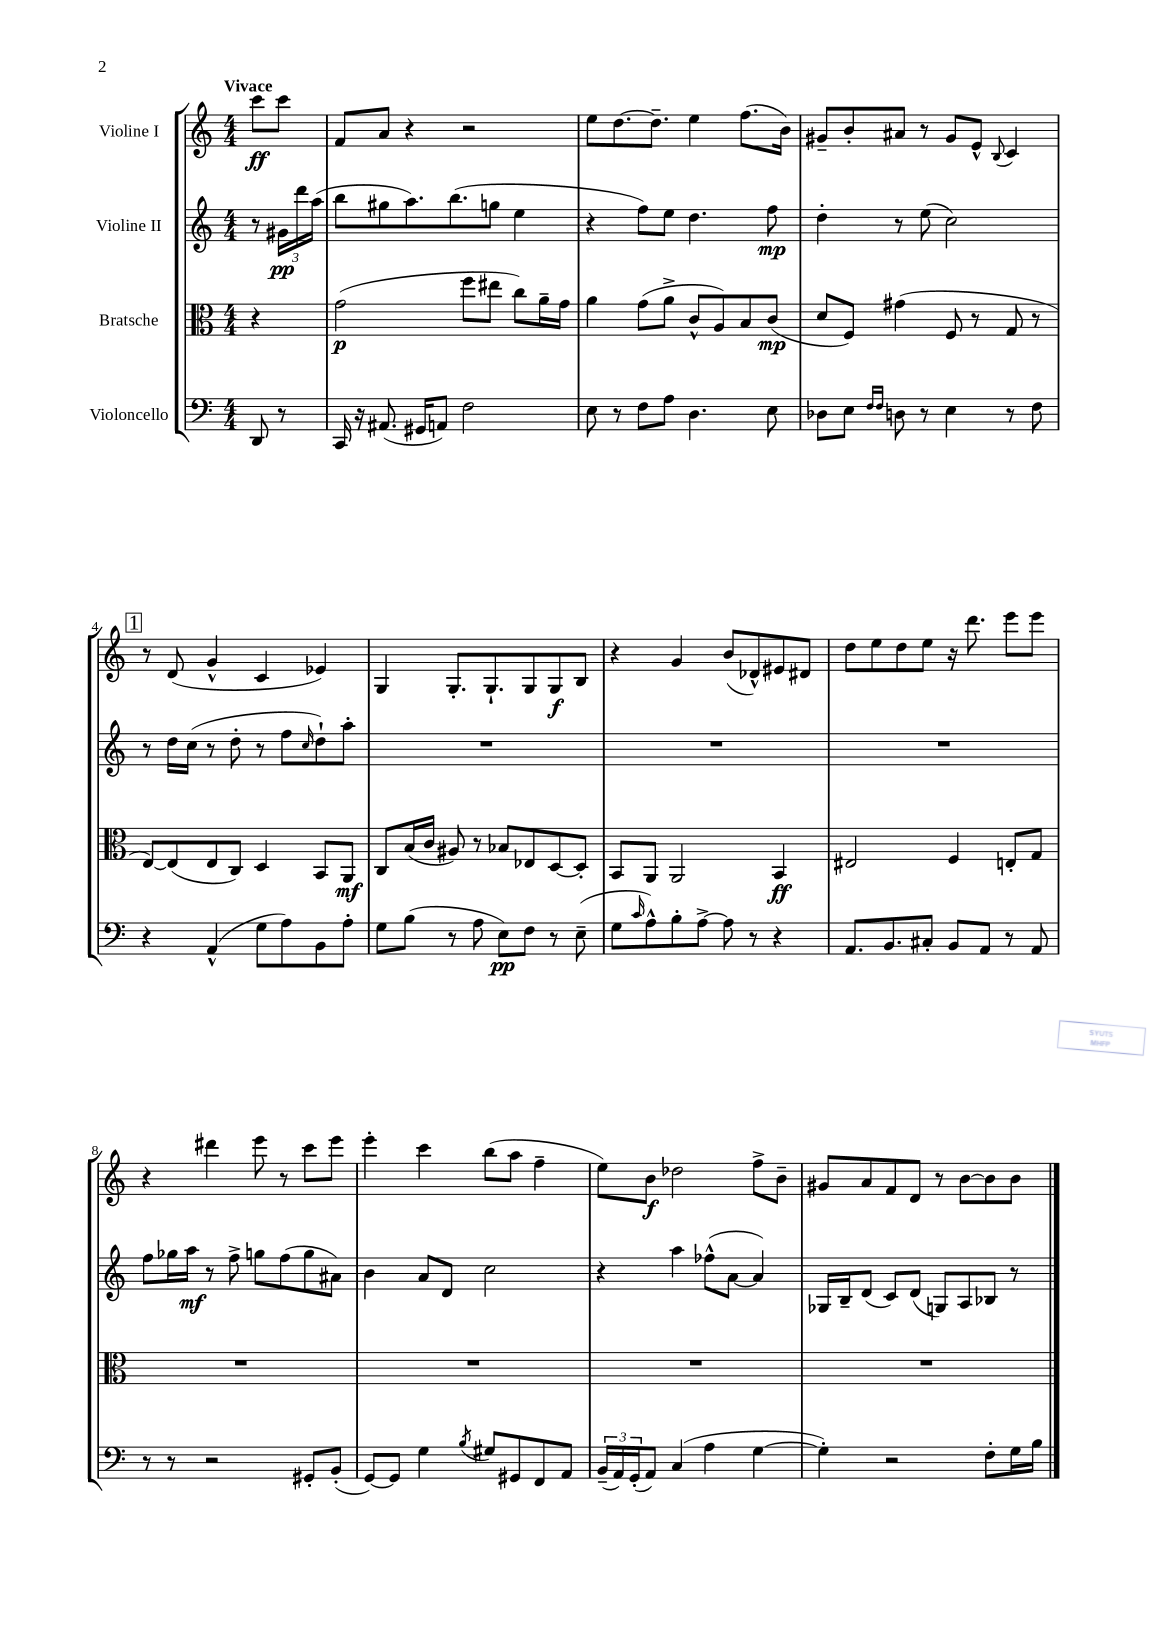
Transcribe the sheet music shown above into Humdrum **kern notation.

**kern	**dynam	**kern	**dynam	**kern	**dynam	**kern	**dynam
*part4	*part4	*part3	*part3	*part2	*part2	*part1	*part1
*staff4	*staff4	*staff3	*staff3	*staff2	*staff2	*staff1	*staff1
*I"Violoncello	*	*I"Bratsche	*	*I"Violine II	*	*I"Violine I	*
*clefF4	*	*clefC3	*	*clefG2	*	*clefG2	*
*k[]	*	*k[]	*	*k[]	*	*k[]	*
*M4/4	*	*M4/4	*	*M4/4	*	*M4/4	*
=	=	=	=	=	=	=	=
!	!	!	!	!	!	!LO:TX:a:B:t=Vivace	!
8DD/	.	4r	.	8r	.	8ccc\L	ff
8r	.	.	.	24g#X\LL	pp	8ccc\J	.
.	.	.	.	24ddd\	.	.	.
.	.	.	.	(24aa\JJ	.	.	.
=1	=1	=1	=1	=1	=1	=1	=1
16CC/	.	(2g\	p	8bb\L	.	8f/L	.
16r	.	.	.	.	.	.	.
(8.AA#X/	.	.	.	8gg#X\	.	8a/J	.
.	.	.	.	8.aa\)	.	4r	.
16GG#X/KL	.	.	.	.	.	.	.
8AAn/J)	.	.	.	.	.	.	.
.	.	.	.	(8.bb\	.	.	.
2F\	.	8ff\L	.	.	.	2r	.
.	.	8ee#X\J	.	8ggn\J	.	.	.
.	.	8cc\L)	.	4ee\	.	.	.
.	.	16a~\L	.	.	.	.	.
.	.	16g\JJ	.	.	.	.	.
=2	=2	=2	=2	=2	=2	=2	=2
8E\	.	4a\	.	4r	.	8ee\L	.
8r	.	.	.	.	.	[8.dd\	.
8F\L	.	(8g\L	.	8ff\L)	.	.	.
.	.	.	.	.	.	8.dd~\J]	.
8A\J	.	8a^\J	.	8ee\J	.	.	.
4.D\	.	8c^^/L	.	4.dd\	.	4ee\	.
.	.	8A/)	.	.	.	.	.
.	.	8B/	.	.	.	(8.ff\L	.
8E\	.	(8c/J	mp	8ff\	mp	.	.
.	.	.	.	.	.	16b\Jk)	.
=3	=3	=3	=3	=3	=3	=3	=3
8D-X\L	.	8d/L	.	4dd'\	.	8g#X~/L	.
8E\J	.	8F/J)	.	.	.	8b'/	.
16qqF/LL	.	.	.	.	.	.	.
16qqF/JJ	.	.	.	.	.	.	.
8Dn\	.	(4g#X\	.	8r	.	8a#X/J	.
8r	.	.	.	(8ee\	.	8r	.
4E\	.	8F/	.	2cc\)	.	8g#/L	.
.	.	8r	.	.	.	8e^^/J	.
.	.	.	.	.	.	8qqB/	.
8r	.	8G/	.	.	.	4c/	.
8F\	.	8r	.	.	.	.	.
!!LO:LB:g=z
!!LO:REH:place=s1:t=1
=4	=4	=4	=4	=4	=4	=4	=4
4r	.	[8E/L)	.	8r	.	8r	.
.	.	(8E/]	.	16dd\LL	.	(8d/	.
.	.	.	.	(16cc\JJ	.	.	.
(4AA^^/	.	8E/	.	8r	.	4g^^/	.
.	.	8C/J)	.	8dd'\	.	.	.
8G\L	.	4D/	.	8r	.	4c/	.
8A\)	.	.	.	8ff\L	.	.	.
.	.	.	.	16qqcc/	.	.	.
8BB\	.	8BB/L	.	8dd`\)	.	4e-X/)	.
8A'\J	.	8AA/J	mf	8aa'\J	.	.	.
=5	=5	=5	=5	=5	=5	=5	=5
8G\L	.	8C/L	.	1r	.	4G/	.
(8B\J	.	(16B/L	.	.	.	.	.
.	.	16c/JJ	.	.	.	.	.
8r	.	8A#X/)	.	.	.	8.G'/L	.
8A\	.	8r	.	.	.	.	.
.	.	.	.	.	.	8.G`/	.
8E\L)	pp	8B-X/L	.	.	.	.	.
8F\J	.	8E-X/	.	.	.	8G/	.
8r	.	[8D/	.	.	.	8G/	f
(8E~\	.	8D'/J]	.	.	.	8B/J	.
=6	=6	=6	=6	=6	=6	=6	=6
8G\L	.	8BB/L	.	1r	.	4r	.
16qqc/	.	.	.	.	.	.	.
8A^^\)	.	8AA/J	.	.	.	.	.
8B'\	.	2AA/	.	.	.	4g/	.
[8A^\J	.	.	.	.	.	.	.
8A\]	.	.	.	.	.	(8b/L	.
8r	.	.	.	.	.	8d-X^^/)	.
4r	.	4BB/	ff	.	.	8e#X/	.
.	.	.	.	.	.	8d#X/J	.
=7	=7	=7	=7	=7	=7	=7	=7
8.AA/L	.	2E#X/	.	1r	.	8dd\L	.
.	.	.	.	.	.	8ee\	.
8.BB/	.	.	.	.	.	.	.
.	.	.	.	.	.	8dd\	.
8C#X'/J	.	.	.	.	.	8ee\J	.
8BB/L	.	4F/	.	.	.	16r	.
.	.	.	.	.	.	8.ddd\	.
8AA/J	.	.	.	.	.	.	.
8r	.	8En'/L	.	.	.	8eee\L	.
8AA/	.	8G/J	.	.	.	8eee\J	.
!!LO:LB:g=z
=8	=8	=8	=8	=8	=8	=8	=8
8r	.	1r	.	8ff\L	.	4r	.
8r	.	.	.	16gg-X\L	.	.	.
.	.	.	.	16aa\JJ	mf	.	.
2r	.	.	.	8r	.	4ddd#X\	.
.	.	.	.	8ff^\	.	.	.
.	.	.	.	8ggn\L	.	8eee\	.
.	.	.	.	(8ff\	.	8r	.
8GG#X'/L	.	.	.	8gg\	.	8ccc\L	.
(8BB'/J	.	.	.	8a#X\J)	.	8eee\J	.
=9	=9	=9	=9	=9	=9	=9	=9
[8GG/L)	.	1r	.	4b\	.	4eee'\	.
8GG/J]	.	.	.	.	.	.	.
4G\	.	.	.	8a/L	.	4ccc\	.
.	.	.	.	8d/J	.	.	.
8qB/	.	.	.	.	.	.	.
8G#X/L	.	.	.	2cc\	.	(8bb\L	.
8GG#X/	.	.	.	.	.	8aa\J	.
8FF/	.	.	.	.	.	4ff~\	.
8AA/J	.	.	.	.	.	.	.
=10	=10	=10	=10	=10	=10	=10	=10
(24BB~/LL	.	1r	.	4r	.	8ee\L)	.
24AA/)	.	.	.	.	.	.	.
(24GG'/J	.	.	.	.	.	.	.
8AA/J)	.	.	.	.	.	8b\J	f
(4C/	.	.	.	4aa\	.	2dd-X\	.
4A\	.	.	.	(8ff-X^^\L	.	.	.
.	.	.	.	[8a\J	.	.	.
[4G\	.	.	.	4a/])	.	8ff^\L	.
.	.	.	.	.	.	8b~\J	.
=11	=11	=11	=11	=11	=11	=11	=11
4G'\])	.	1r	.	16G-X/LL	.	8g#X/L	.
.	.	.	.	16B~/J	.	.	.
.	.	.	.	(8d/J	.	8a/	.
2r	.	.	.	8c/L)	.	8f/	.
.	.	.	.	(8d/J	.	8d/J	.
.	.	.	.	8Gn/L)	.	8r	.
.	.	.	.	8A/	.	[8b\L	.
8F'\L	.	.	.	8B-X/J	.	8b\]	.
16G\L	.	.	.	8r	.	8b\J	.
16B\JJ	.	.	.	.	.	.	.
==	==	==	==	==	==	==	==
*-	*-	*-	*-	*-	*-	*-	*-
